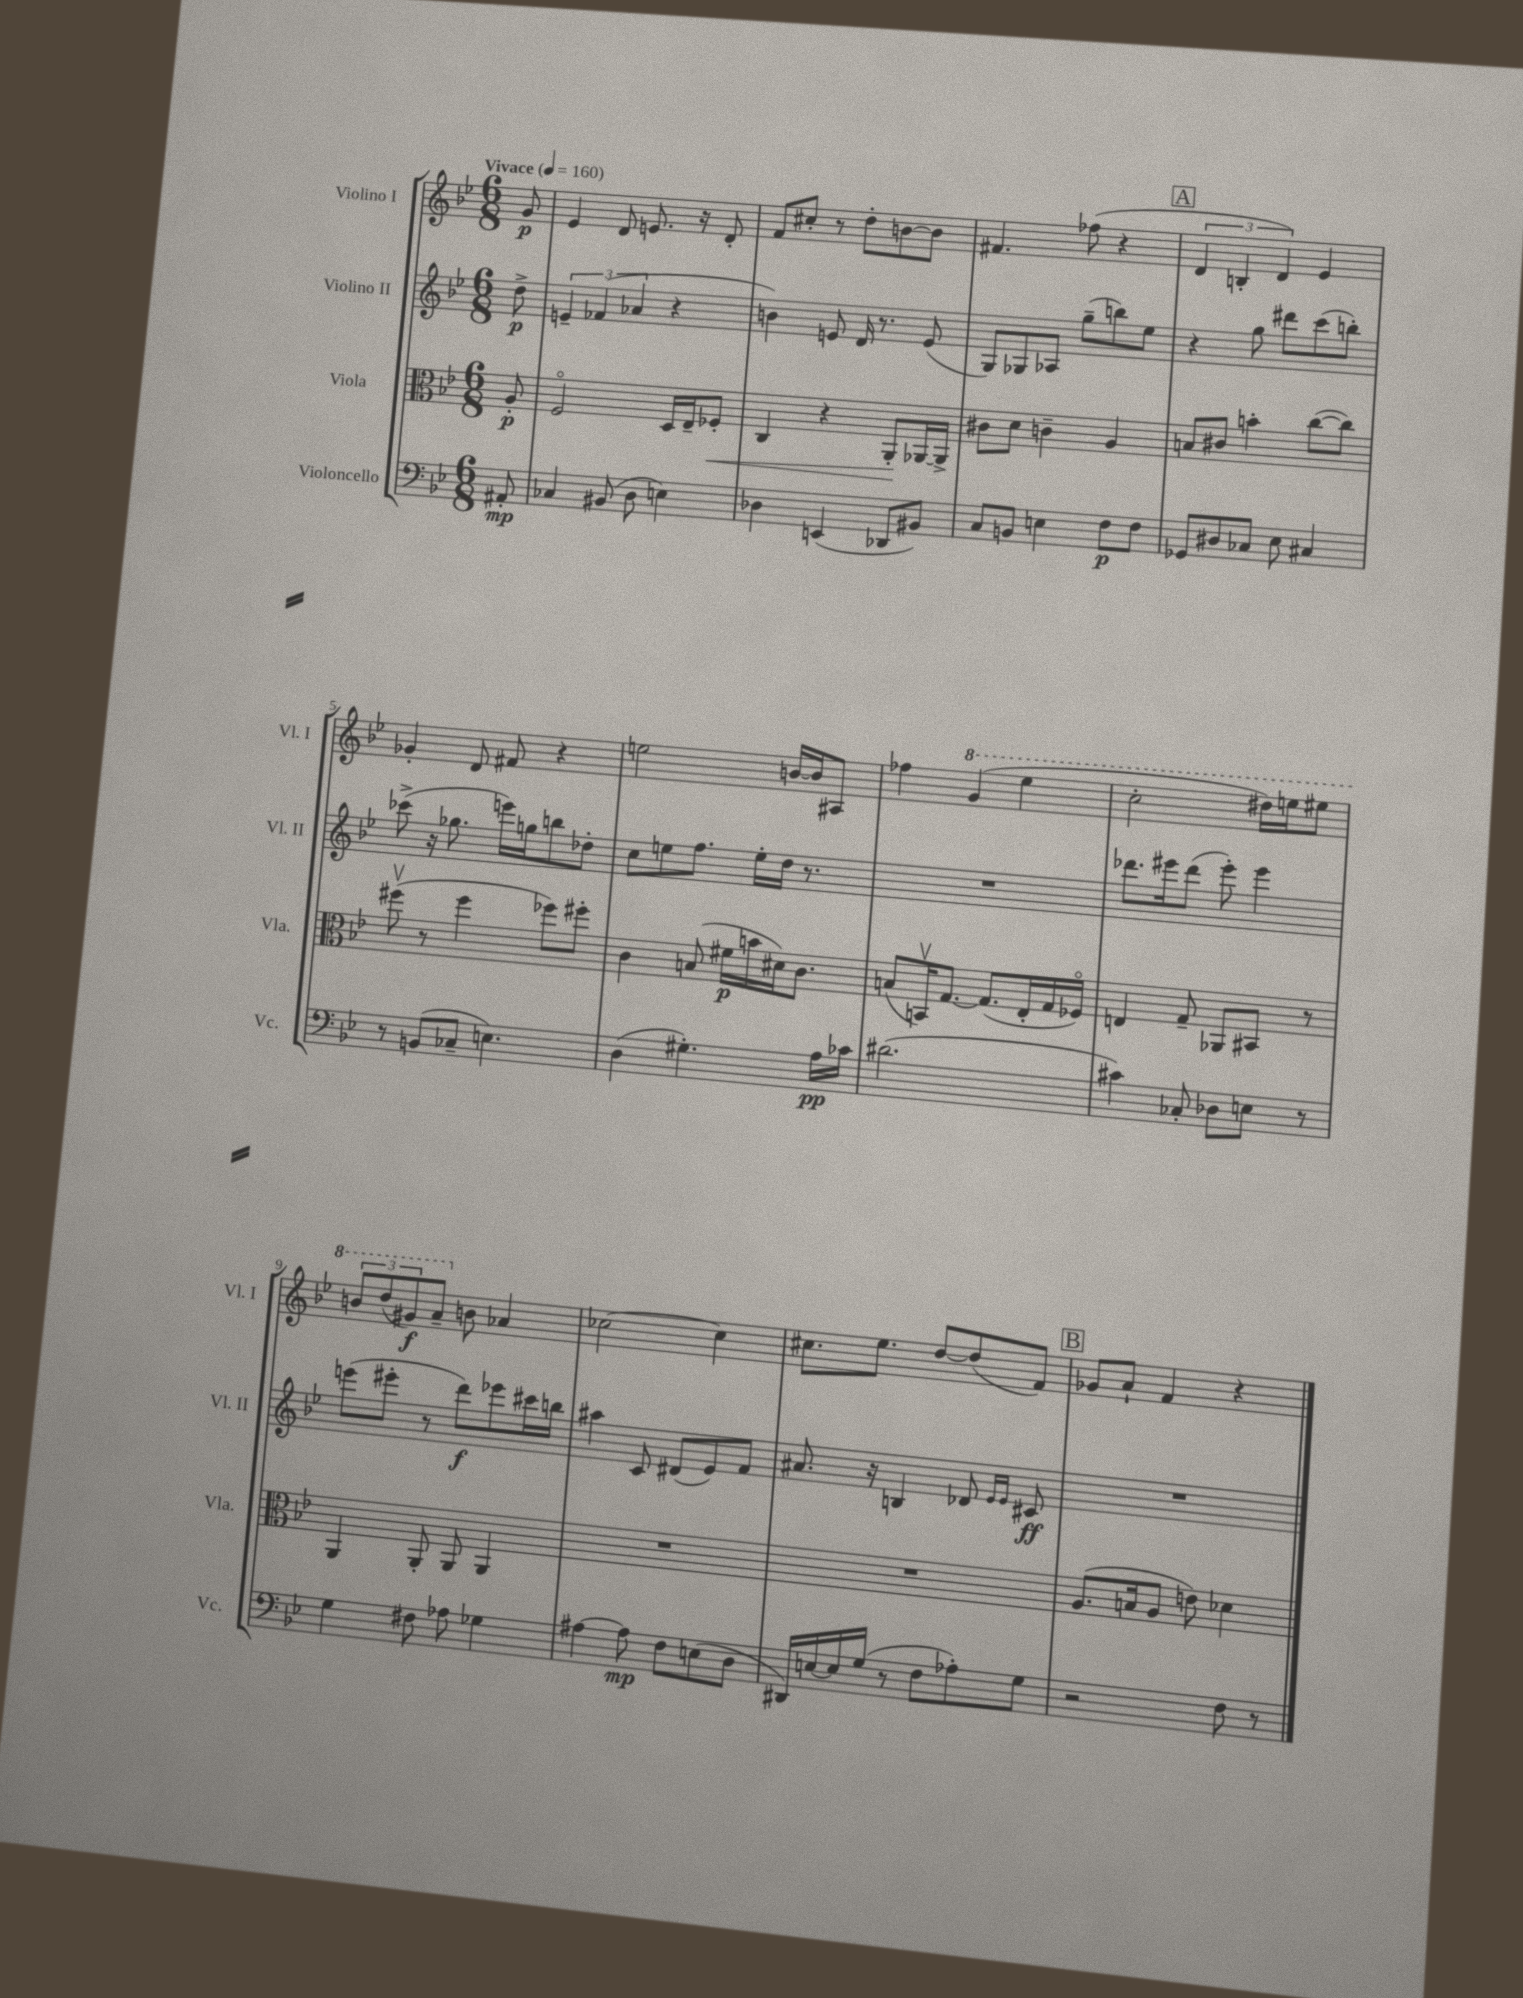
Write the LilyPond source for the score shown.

<<
\new StaffGroup <<
\new Staff = "s0" \with { instrumentName = "Violino I" shortInstrumentName = "Vl. I" } {
    \clef treble \key bes \major \numericTimeSignature \time 6/8 \partial 8 \tempo "Vivace" 4 = 160
    g'8\p |
    ees'4 d'8 e'8. r16 d'8-. |
    f'8 cis''8-. r8 d''8-. b'8~ b'8 |
    fis'4. fes''8( r4 |
    \mark \markup { \box "A" } \tuplet 3/2 { d'4 b4-. d'4) } ees'4 |
    ges'4-. d'8 fis'8 r4 |
    e''2 b'16~ b'16 ais8 |
    fes''4 \ottava #1 g''4( ees'''4 |
    c'''2-. dis'''16) e'''16 eis'''8 |
    \tuplet 3/2 { b''8 d'''8( gis''8\f) } a''8-- \ottava #0 b'8 aes'4 |
    ces''2~ ces''4 |
    cis''8. ees''8. d''8~ d''8( f'8) |
    \mark \markup { \box "B" } ges'8 a'8-! f'4 r4 \bar "|." |
}
\new Staff = "s1" \with { instrumentName = "Violino II" shortInstrumentName = "Vl. II" } {
    \clef treble \key bes \major \numericTimeSignature \time 6/8 \partial 8
    d''8->\p |
    \tuplet 3/2 { e'4-- fes'4( aes'4 } r4 |
    b'4) e'8 d'16 r8. e'8( |
    g8) ges8 aes8 g''8--( b''8) ees''8 |
    \mark \markup { \box "A" } r4 g''8 dis'''8 c'''8( b''8-.) |
    ces'''8->( r16 ges''8. e'''16) g''16 b''8 des''8-. |
    c''8 e''8 f''8. e''16-. d''16 r8. |
    R2. |
    des'''8. eis'''16 des'''8( eis'''8-.) eis'''4 |
    e'''8( eis'''8-. r8 d'''8\f) ees'''8 cis'''16 b''16 |
    ais''4 c'8 dis'8( ees'8) f'8 |
    ais'8. r16 b4 des'8 \grace { ees'16 ees'16 } cis'8\ff |
    \mark \markup { \box "B" } R2. \bar "|." |
}
\new Staff = "s2" \with { instrumentName = "Viola" shortInstrumentName = "Vla." } {
    \clef alto \key bes \major \numericTimeSignature \time 6/8 \partial 8
    a8-.\p |
    f2\flageolet d16 ees16-- fes8-.\< |
    c4 r4 a,8-.\! aes,16~ aes,16-> |
    cis'8 d'8 c'4-- a4 |
    \mark \markup { \box "A" } b8 cis'8 b'4-. c''8~( c''8) |
    fis''8\upbow( r8 fis''4 fes''8) fis''8-. |
    c'4 b8( fis'16\p b'16 dis'16) c'8. |
    b8( b,16\upbow) g8.~ g8.( ees16-. g16 fes16\flageolet) |
    e4 g8-- aes,8 bis,8 r8 |
    a,4 a,8-. a,8 a,4 |
    R2. |
    R2. |
    \mark \markup { \box "B" } a8.( b16 a8 e'8) des'4 \bar "|." |
}
\new Staff = "s3" \with { instrumentName = "Violoncello" shortInstrumentName = "Vc." } {
    \clef bass \key bes \major \numericTimeSignature \time 6/8 \partial 8
    ais,8-.\mp |
    ces4 bis,8( d8 e4) |
    des4 e,4( des,8 bis,8) |
    c8 b,8 e4 f8\p f8 |
    \mark \markup { \box "A" } ges,8 dis8 ces8 ees8 cis4 |
    r8 b,8( ces8-- e4.) |
    d4( gis4.-.) a16\pp ces'16 |
    dis'2.( |
    cis'4) ces8-. des8 e8 r8 |
    g4 fis8 aes8 ges4 |
    ais4~ ais8\mp f8 e8( d8 |
    dis,16) e16~ e16 g16( r8 f8 aes8-.) g8 |
    \mark \markup { \box "B" } r2 f8 r8 \bar "|." |
}
>>
>>
